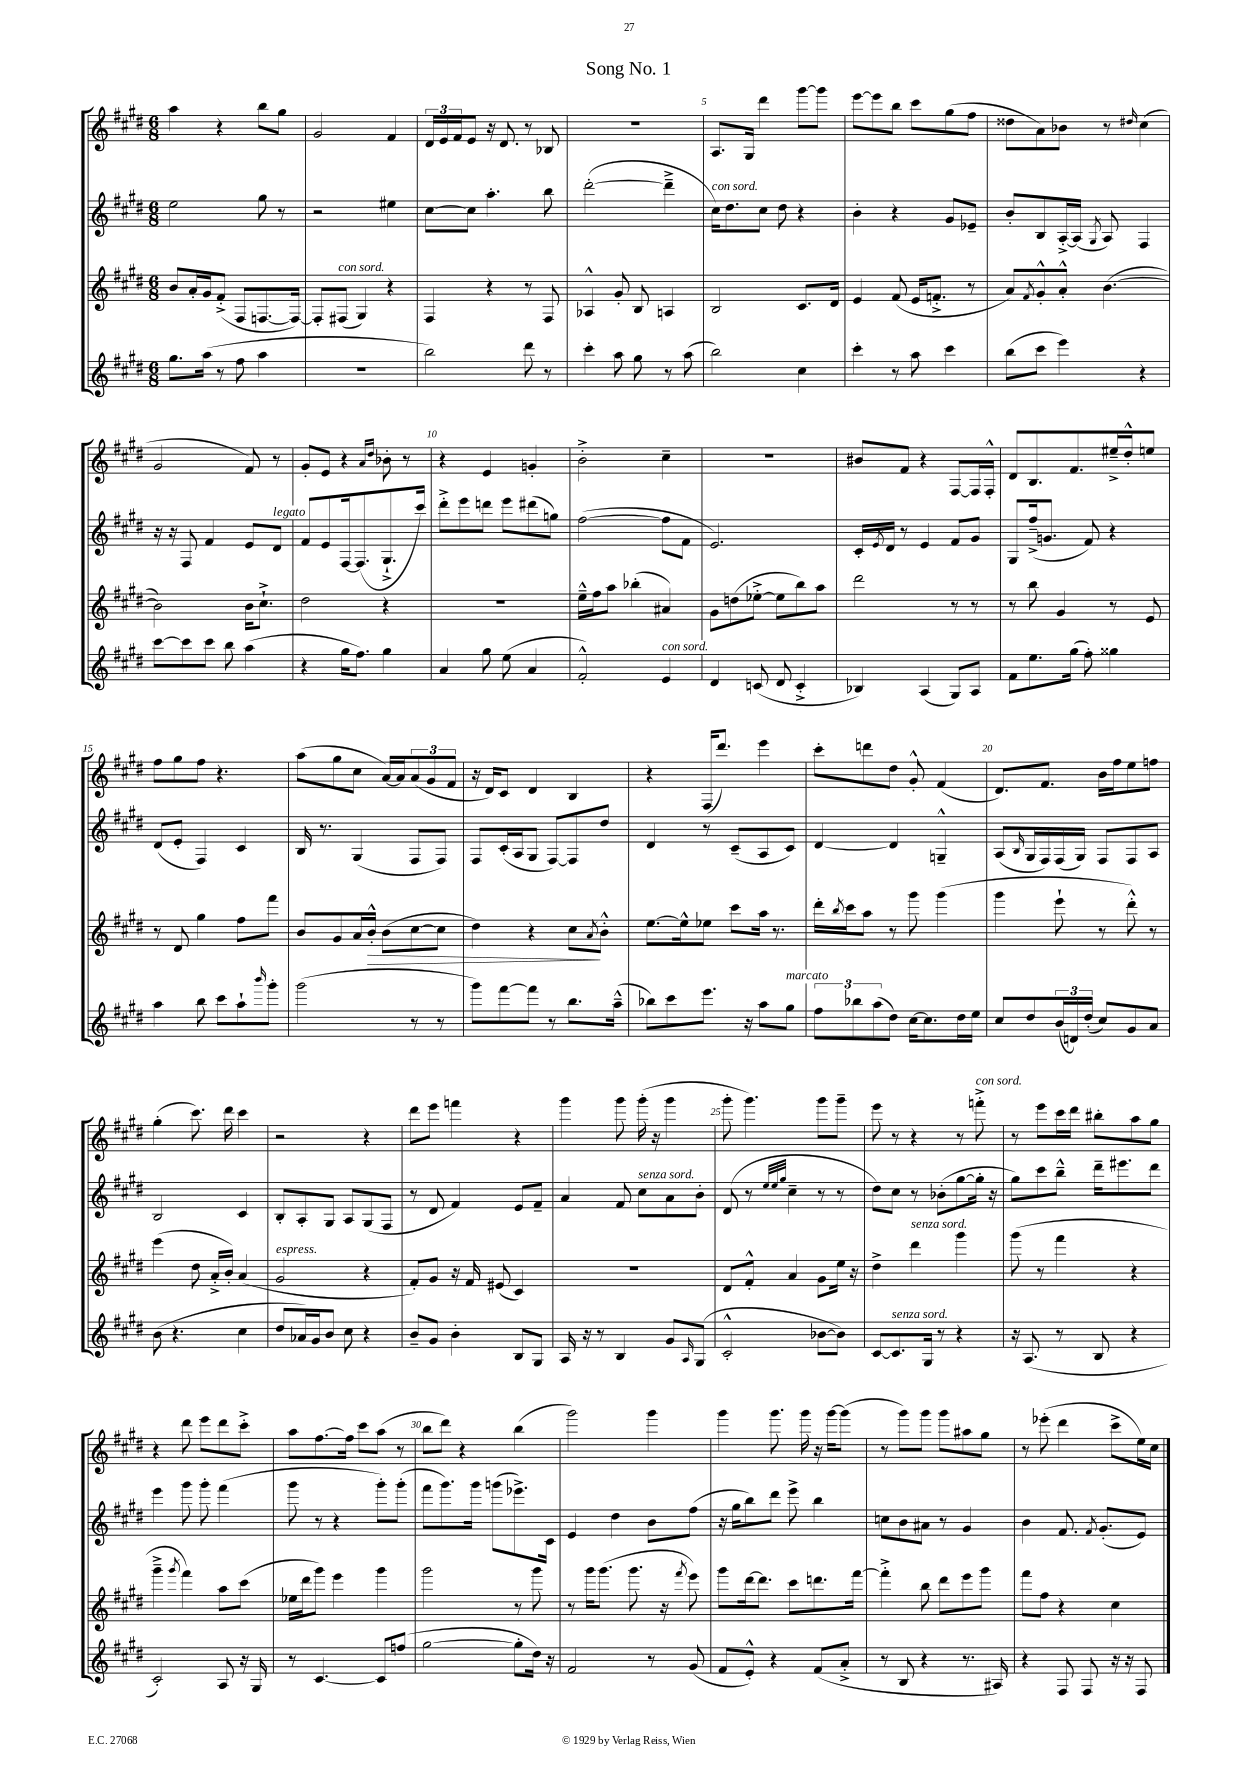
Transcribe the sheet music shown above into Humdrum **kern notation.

**kern	**kern	**kern	**kern
*staff4	*staff3	*staff2	*staff1
*clefG2	*clefG2	*clefG2	*clefG2
*k[f#c#g#d#]	*k[f#c#g#d#]	*k[f#c#g#d#]	*k[f#c#g#d#]
*M6/8	*M6/8	*M6/8	*M6/8
8.gg#	8b	2ee	4aa
.	16a'	.	.
(16aa	16g#	.	.
8r	(8f#'^	.	4r
8ff#	8F#	.	.
4aa	[8.F	8gg#	8bb
.	.	8r	8gg#
.	16F_)	.	.
=	=	=	=
2.r	8F']	2r	2g#
.	(8F#	.	.
.	4G#)	.	.
.	4r	4ee#	4f#
=	=	=	=
2bb)	4F#	[8cc#	24d#
.	.	.	24e
.	.	.	24f#
.	.	8cc#]	8e
.	4r	4.aa'	16r
.	.	.	8.d#
8ddd#	8r	.	8r
8r	8F#	8bb	8B-
=	=	=	=
4ccc#'	4A-^^	([2ddd#'	2.r
8aa	8g#'	.	.
8gg#	8B	.	.
8r	4A	4ddd#~^]	.
(8aa	.	.	.
=	=	=	=
2bb)	2B	16cc#)	8.A
.	.	8.dd#	.
.	.	.	16G#
.	.	8cc#	4ddd#
.	.	8dd#	.
4cc#	8.c#	4r	[8ggg#
.	.	.	8ggg#]
.	16d#	.	.
=	=	=	=
4ccc#'	4e	4b'	[8eee
.	.	.	8eee]
8r	(8f#	4r	8bb
8aa	16e	.	8ccc#
.	8.f'^	.	.
4ccc#	.	8g#	(8gg#
.	8r	8e-~	8ff#
=	=	=	=
(8bb	8a)	8b'	8dd##
.	8qf#	.	.
8ccc#	8g#'^^	8B	8a)
4eee)	8a'^^	[16A'^	8b-
.	.	(16A]	.
.	.	8qG#	.
.	([4.b	8A)	8r
.	.	.	16qqdd#
4r	.	4F#	(4cc#
=	=	=	=
[8ccc#	2b])	16r	2g#
.	.	16r	.
8ccc#]	.	8F#	.
8ccc#	.	4f#	.
8bb	.	.	.
(4aa	16b	8e	8f#)
.	8.cc#`^	.	.
.	.	8d#	8r
=	=	=	=
4r	2dd#	8f#	8g#'
.	.	8e	8e
16gg#	.	[16F#	4r
8.ff#)	.	(8.F#]	.
.	.	.	16qqa
.	.	.	16qqdd#
4gg#	4r	8.G#`^	8b-'
.	.	.	8r
.	.	16ccc#)	.
=	=	=	=
4a	2.r	8ddd#'^	4r
.	.	8eee	.
8gg#	.	8ddd	4e
(8ee	.	8eee	.
4a	.	(8ddd#	4g'
.	.	8gg)	.
=	=	=	=
2f#'^^)	16ee~^^	([2ff#	2b'^
.	16ff#	.	.
.	8aa	.	.
.	(4bb-'	.	.
4e	4a#)	8ff#]	4cc#~
.	.	8f#	.
=	=	=	=
4d#	8g#	2.e)	2.r
.	(8dd	.	.
(8c	[8ee-'^	.	.
8d#	8ee-]	.	.
4c'^	8bb)	.	.
.	8aa	.	.
=	=	=	=
4B-)	2ddd#	16c#'	8b#
.	.	8qe	.
.	.	16d#	.
.	.	8r	8f#
(4A	.	4e	4r
8G#)	8r	8f#	[8F#
8A	8r	8g#	16F#]
.	.	.	16F#'^^
=	=	=	=
8f#	8r	8G#	8d#
8.ee	8bb	(16ff#~^	8.B
.	.	8.g	.
.	4g#	.	.
(16gg#	.	.	8.f#
8ff#')	.	8f#)	.
4gg##	8r	4r	16ee#~^
.	.	.	16dd#'^^
.	8e	.	8ee
=	=	=	=
4aa	8r	(8d#	8ff#
.	8d#	8e'	8gg#
8bb	4gg#	4F#)	8ff#
8ccc#	.	.	4.r
8aa`	8ff#	4c#	.
16qqbbb	.	.	.
8ggg#'	8fff#	.	.
=	=	=	=
(2ggg#	8b	16B	(8aa
.	.	8.r	.
.	8g#	.	8gg#
.	16a	(4G#	8cc#
.	16b'^^	.	.
.	(8b	.	[16a)
.	.	.	16a]
8r	[8cc#	8F#	(12a
.	.	.	12g#
8r	8cc#]	8F#)	.
.	.	.	12f#
=	=	=	=
8ggg#)	4dd#)	8F#	16r
.	.	.	16d#)
[8fff#	.	(16c#'	8c#
.	.	16A	.
8fff#]	4r	8G#	4d#
8r	.	[8F#)	.
8.bb	8cc#	8F#]	4B
.	8qa	.	.
.	8b'^^	8dd#	.
(16aa~^^	.	.	.
=	=	=	=
8bb-)	[8.ee	4d#	4r
8ccc#	.	.	.
.	16ee^^]	.	.
8.eee	8ee-	8r	(16F#
.	.	.	8.ddd#)
.	8ccc#	(8c#~	.
16r	.	.	.
8aa	16aa	8A	4eee
.	8.r	.	.
8gg#	.	8c#)	.
=	=	=	=
12ff#	16ddd#'	[4d#	8ccc#'
.	8qbb	.	.
.	16ccc#	.	.
12bb-	.	.	.
.	8aa	.	8ddd
(12aa	.	.	.
8dd#)	8r	4d#]	8dd#
[16cc#	8ggg#	.	8g#'^^
8.cc#]	.	.	.
.	(4ggg#	4G~^^	(4f#
16dd#	.	.	.
16ee	.	.	.
=	=	=	=
8cc#	4ggg#	(8A	8.d#)
.	.	16qqB	.
8dd#	.	16G#	.
.	.	16F#)	8.f#
(24b	8eee`	(16F#	.
24d)	.	.	.
.	.	16G#)	.
(24dd#'	.	.	.
8cc#)	8r	8F#	16b
.	.	.	16ff#
8g#	8ddd#'^^)	8F#	8ee
8a	8r	8A	8ff
=	=	=	=
(8b	(4eee	2B	(4gg#'
4.r	.	.	.
.	8dd#	.	8.ccc#)
.	16a'^	.	.
.	16b')	.	16ddd#
4cc#	(4a	4c#	4ccc#
=	=	=	=
8dd#	2g#	8B'	2r
16a-)	.	8A'	.
16g#	.	.	.
8b	.	8G#	.
8cc#	.	8A	.
4r	4r	(8G#	4r
.	.	8F#	.
=	=	=	=
8b~	8f#')	8r	8ddd#
8g#	8g#	8d#	8eee
4b'	16r	4f#)	4fff
.	16f#	.	.
.	(8e#	.	.
8B	4c#)	8e	4r
8G#	.	8f#~	.
=	=	=	=
16A	2.r	4a	4ggg#
16r	.	.	.
8r	.	.	.
4B	.	8f#	8ggg#
.	.	8cc#	(16ggg#'
.	.	.	16r
8g#	.	8a	4ggg#
16qqA	.	.	.
(8G#	.	8b'	.
=	=	=	=
2c#'^^	8d#	(8d#	8ggg#'
.	8f#'^^	8r	4.ggg#)
.	.	32qqee	.
.	.	32qqee	.
.	.	32qqgg#	.
.	4a	4cc#~	.
[8b-	8g#	8r	8ggg#
8b-])	16ee	8r	8ggg#~
.	16r	.	.
=	=	=	=
[8c#	4dd#^	8dd#)	8eee
8.c#]	.	8cc#	8r
.	4ddd#	8r	4r
16G#	.	.	.
8r	.	(8b-'	.
4r	4ggg#	[8gg#	8r
.	.	16gg#']	8fff'^
.	.	16r	.
=	=	=	=
16r	(8ggg#	8gg#)	8r
(8.A	.	.	.
.	8r	8ccc#	8eee
8r	4fff#	8bb~^^	16ccc#
.	.	.	16ddd#
8B	.	16ddd#~	8bb#'
.	.	8.eee#	.
4r	4r	.	8aa
.	.	8ddd#	8gg#
=	=	=	=
2c#')	4ggg#~^	4eee	4r
.	8qggg#	.	.
.	4fff#)	8ggg#	8ddd#
.	.	8ggg#'	8eee
8A	8aa	(4fff#	8ddd#
16r	(8ccc#	.	8ccc#'^
16G#	.	.	.
=	=	=	=
8r	16ee-	8ggg#	8aa
.	16ddd#	.	.
[4.c#	8ggg#)	8r	[8.ff#
.	4eee	4r	.
.	.	.	16ff#]
.	.	.	8ccc#
8c#]	4ggg#	8ggg#')	(8aa
(8ff	.	(8ggg#'	8r
=	=	=	=
[2gg#	2ggg#	8fff#	8bb
.	.	8.ggg#)	8ddd#)
.	.	.	4r
.	.	16ggg#	.
.	.	(8ggg	.
8gg#']	8r	8.eee-^)	(4bb
16dd#)	8ggg#	.	.
16r	.	16c#	.
=	=	=	=
2f#	8r	4e	2ggg#)
.	16ggg#	.	.
.	(8.ggg#	.	.
.	.	4dd#	.
.	8.ggg#	.	.
8r	.	8b	4ggg#
.	16r	.	.
.	8qfff#	.	.
(8g#	8eee)	(8ff#	.
=	=	=	=
8f#	8ggg#	16r	4ggg#
.	.	16gg#	.
8e'^^)	[16ddd#	8bb)	.
.	8.ddd#]	.	.
4r	.	8ddd#	8.ggg#
.	8ccc#	8eee^	.
.	.	.	16ggg#
(8f#	8.ddd	4bb	16r
.	.	.	[16ggg#
8a'^	.	.	(8ggg#]
.	[16fff#	.	.
=	=	=	=
8r	4fff#'^]	8cc	8r
8B	.	8b	8ggg#)
4r	8bb	8a#	8ggg#
.	8ddd#	8r	8ggg#
8.r	8eee	4g#	8aa#
.	8ggg#	.	8gg#
16A#)	.	.	.
=	=	=	=
4r	8fff#	4b	8r
.	8ff#	.	(8eee-'
8F#	4r	8.f#	4ddd#
8F#	.	.	.
.	.	8qf#	.
.	.	(8.g#'	.
16r	4cc#	.	8ccc#^
16r	.	.	.
8F#	.	8e)	16ee)
.	.	.	16cc#
==	==	==	==
*-	*-	*-	*-
